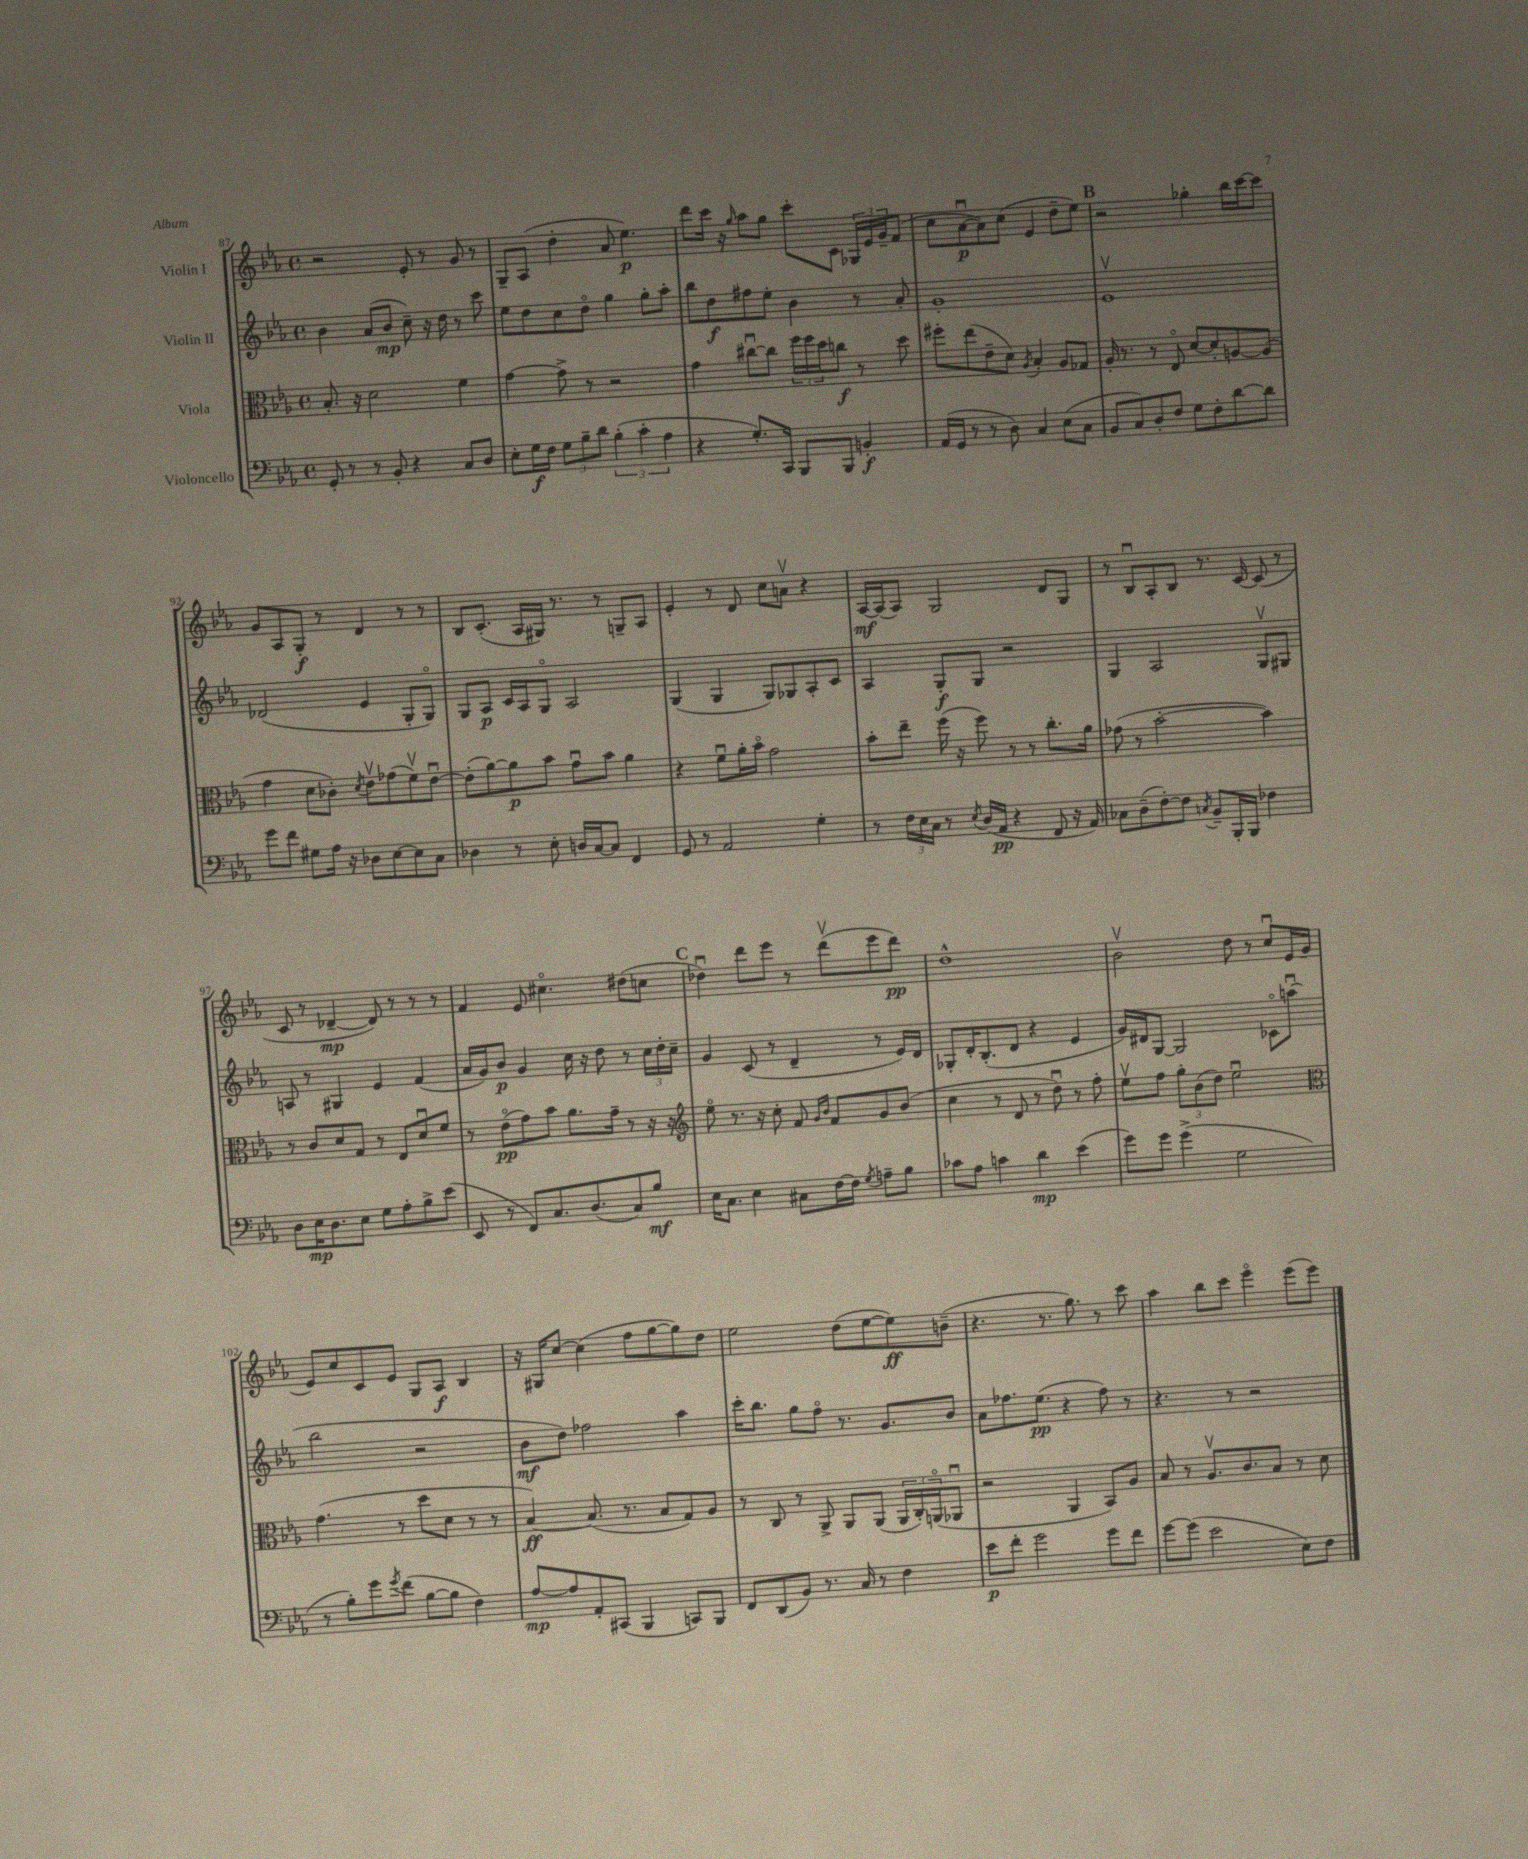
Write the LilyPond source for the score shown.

<<
\new StaffGroup <<
\new Staff = "s0" \with { instrumentName = "Violin I" } {
    \clef treble \key ees \major \defaultTimeSignature \time 4/4
    r2 ees'8-. r8 g'8 r8 |
    g8-- aes8( d''4-. aes'8 ees''4.\p) |
    d'''8 c'''16 r16 \grace { g''16 } aes''8 g''8 c'''8-. c'8 \tuplet 3/2 { ges16 ees'16 g'16-- } f'8( |
    c''8 aes'8~\downbow\p aes'8) c''8( ees'4 d''8-- ees''8) |
    \mark \markup { \bold "B" } r2 ges''4-. bes''16 c'''16~ c'''8 |
    g'8 aes8 g8-.\f r8 d'4 r8 r8 |
    bes8 c'8.-.( aes16 gis16) r8. r8 g8-- aes8 |
    ees'4-. r8 d'8 c''8 a'8\upbow r4 |
    aes16~\mf aes16( aes8) g2 d'8 g8 |
    r8 bes8\downbow aes8-. bes8 r8. c'16~ c'8( r8 |
    c'8 r8 des'4~--\mp des'8) r8 r8 r8 |
    f'4 ees'8 cis''4.\flageolet dis''8( c''8 |
    \mark \markup { \bold "C" } des''4\downbow) d'''8 ees'''8 r8 d'''8\upbow( ees'''8 d'''8\pp) |
    d''1-^ |
    bes'2\upbow d''8 r8 c''8\downbow ees'16 g'16( |
    ees'8) c''8 c'8 ees'8 g8 aes8\f bes4 |
    r16 gis16 c''8~ c''4( f''8 g''8~ g''8) d''8 |
    ees''2 d''8( ees''8~ ees''8\ff) b'8--( |
    r4. r8. g''8.) r8 c'''8 |
    aes''4 bes''8 c'''8 ees'''4\flageolet ees'''8( ees'''8) \bar "|." |
}
\new Staff = "s1" \with { instrumentName = "Violin II" } {
    \clef treble \key ees \major \defaultTimeSignature \time 4/4
    bes'4 aes'8( bes'8\mp c''8--) r16 d''16 r8 c'''8 |
    ees''8 d''8 c''8 d''8\flageolet g''4 g''8-. aes''8-. |
    bes''8 d''8\f fis''8 ees''8-. bes'4 r8 aes'8-. |
    g'1-. |
    \mark \markup { \bold "B" } ees'1\upbow |
    des'2( ees'4 g8-. g8\flageolet) |
    g8 aes8\p c'16 aes16 g8\flageolet aes2 |
    g4( g4 g8) ges8 aes8-. c'8 |
    aes4 g8-.\f g8 r2 |
    g4 aes2 g8\upbow gis8 |
    a8 r8 gis4 ees'4 f'4( |
    aes'16 g'16) bes'8\p g'4 c''16 r16 d''8 r8 \tuplet 3/2 { c''16 d''16-. c''16-- } |
    \mark \markup { \bold "C" } g'4 c'8( r8 d'4-- r8 ees'16) d'16 |
    ges8-. d'16-. bes8.-.( d'8 r4 ees'4 |
    g'16) dis'16 g8~ g2 ces'8\flageolet a''8\downbow( |
    bes''2 r2 |
    bes'8\mf d''8) fes''2 aes''4 |
    c'''16-. bes''8. g''8 f''8\flageolet r8. g'8. bes'8 |
    aes'8 fes''8. ees''8.\pp( r4 fes''8) r8 |
    r4. r8 r2 \bar "|." |
}
\new Staff = "s2" \with { instrumentName = "Viola" } {
    \clef alto \key ees \major \defaultTimeSignature \time 4/4
    bes8.-. r16 d'2 f'4 |
    g'4~ g'8-> r8 r2 |
    g'4 cis''8~\downbow cis''8 \tuplet 3/2 { f''16 f''16 d''16 } c''8\f r8 d''8 |
    fis''8-. ees''8( ees'8-- d'8) \acciaccatura { aes8 } bes4-. aes8 ges8 |
    \mark \markup { \bold "B" } aes16-. r8. r8 ees8\flageolet d'8~ d'8-. a8~ a8( |
    g'4 d'8 ces'8-.) \acciaccatura { d'8 } ees'8\upbow ges'8( f'8\upbow) ees'8~\downbow |
    ees'8-.( aes'8~) aes'8\p bes'8 g'8\downbow bes'8 aes'4 |
    r4 f'8\downbow aes'16-. bes'16\flageolet g'2 |
    bes'8-. ees''8-- f''16( r16 f''8) r8 r8 c''8.-. aes'16 |
    ges'8( r8 bes'2~-. bes'4) |
    r8 c'8 d'8 g8 r8 ees8 d'8\downbow f'8 |
    r8 ees'8\flageolet\pp( g'8) bes'8 aes'8. g'16-- r8 r16 r16 |
    \mark \markup { \bold "C" } \clef treble ees''8\flageolet r8. r16 c''8-. f'8 \grace { g'16 bes'16 } f'8 g'8 bes'8( |
    c''4 r8 d'8 r8 d''8\downbow) r8 f''8-. |
    ees''8\upbow f''8 \tuplet 3/2 { g''8-. bes'8( d''8) } ees''2\downbow |
    \clef alto g'4.( r8 d''8 d'8 r8 r8 |
    bes4~\ff) bes8.( r8. bes8 g8) aes8 |
    r8 c8 r8 aes,8-> aes,8 aes,8( \tuplet 3/2 { aes,16 c16-.) a,16\flageolet( } aes,8\downbow |
    r2 aes,4 bes,8) aes8 |
    bes8 r8 aes8.\upbow c'8. bes8 r8 d'8 \bar "|." |
}
\new Staff = "s3" \with { instrumentName = "Violoncello" } {
    \clef bass \key ees \major \defaultTimeSignature \time 4/4
    g,8-. r8 r8 bes,8-. r4 c8 d8 |
    ees8-. g16\f f16 \tuplet 3/2 { g8 bes8-- d'8 } \tuplet 3/2 { bes4-.( c'4-. aes4 } |
    r4 g8.-.) c,16 bes,,8 bes,,8 b,4-.\f |
    aes,16( g,16 r8 r8 d8) c4 ees8( c8 |
    \mark \markup { \bold "B" } bes,8 c8) d8-. f8 g8 f8-. d'8~ d'8 |
    g'8 f'8 gis8 aes16 r16 des8 ees8~ ees8 c8 |
    des4 r8 ees8-. d16 c16~ c8 f,4 |
    g,8 r8 aes,2 g4-. |
    r8 \tuplet 3/2 { f16 ees16 c16 } r8 \acciaccatura { ees8 } d16( aes,16\pp r4 f,8 r16 aes,16) |
    ces8 d8--( f8~-.) f8 \acciaccatura { c8 } bes,8-- bes,,16-. bes,,16 fes4 |
    d8 ees16\mp d8. ees8 g8 aes8-. bes8-> ees'8( |
    ees,8 r8 f,8) c8. d8.( c8) bes8\mf |
    \mark \markup { \bold "C" } ees16 c8. ees4 cis8 f16~ f16 \acciaccatura { g8 } a8-- bes8 |
    ces'8 aes8 c'4 d'4\mp ees'4( |
    g'8) g'8 g'4->( g2 |
    r8 bes8-.) g'8 \acciaccatura { g'8 } f'8( bes8~ bes8 f4) |
    aes8~\mp aes8 aes,8-. cis,8( bes,,4 c,8) bes,,8 |
    f,8 d,8( bes,8) r8. c16 r8 f4 |
    ees'8\p f'8-. g'2 g'8 f'8 |
    g'8~ g'8( ees'2 ees8) f8 \bar "|." |
}
>>
>>
\layout { \context { \Score currentBarNumber = #87 } }
